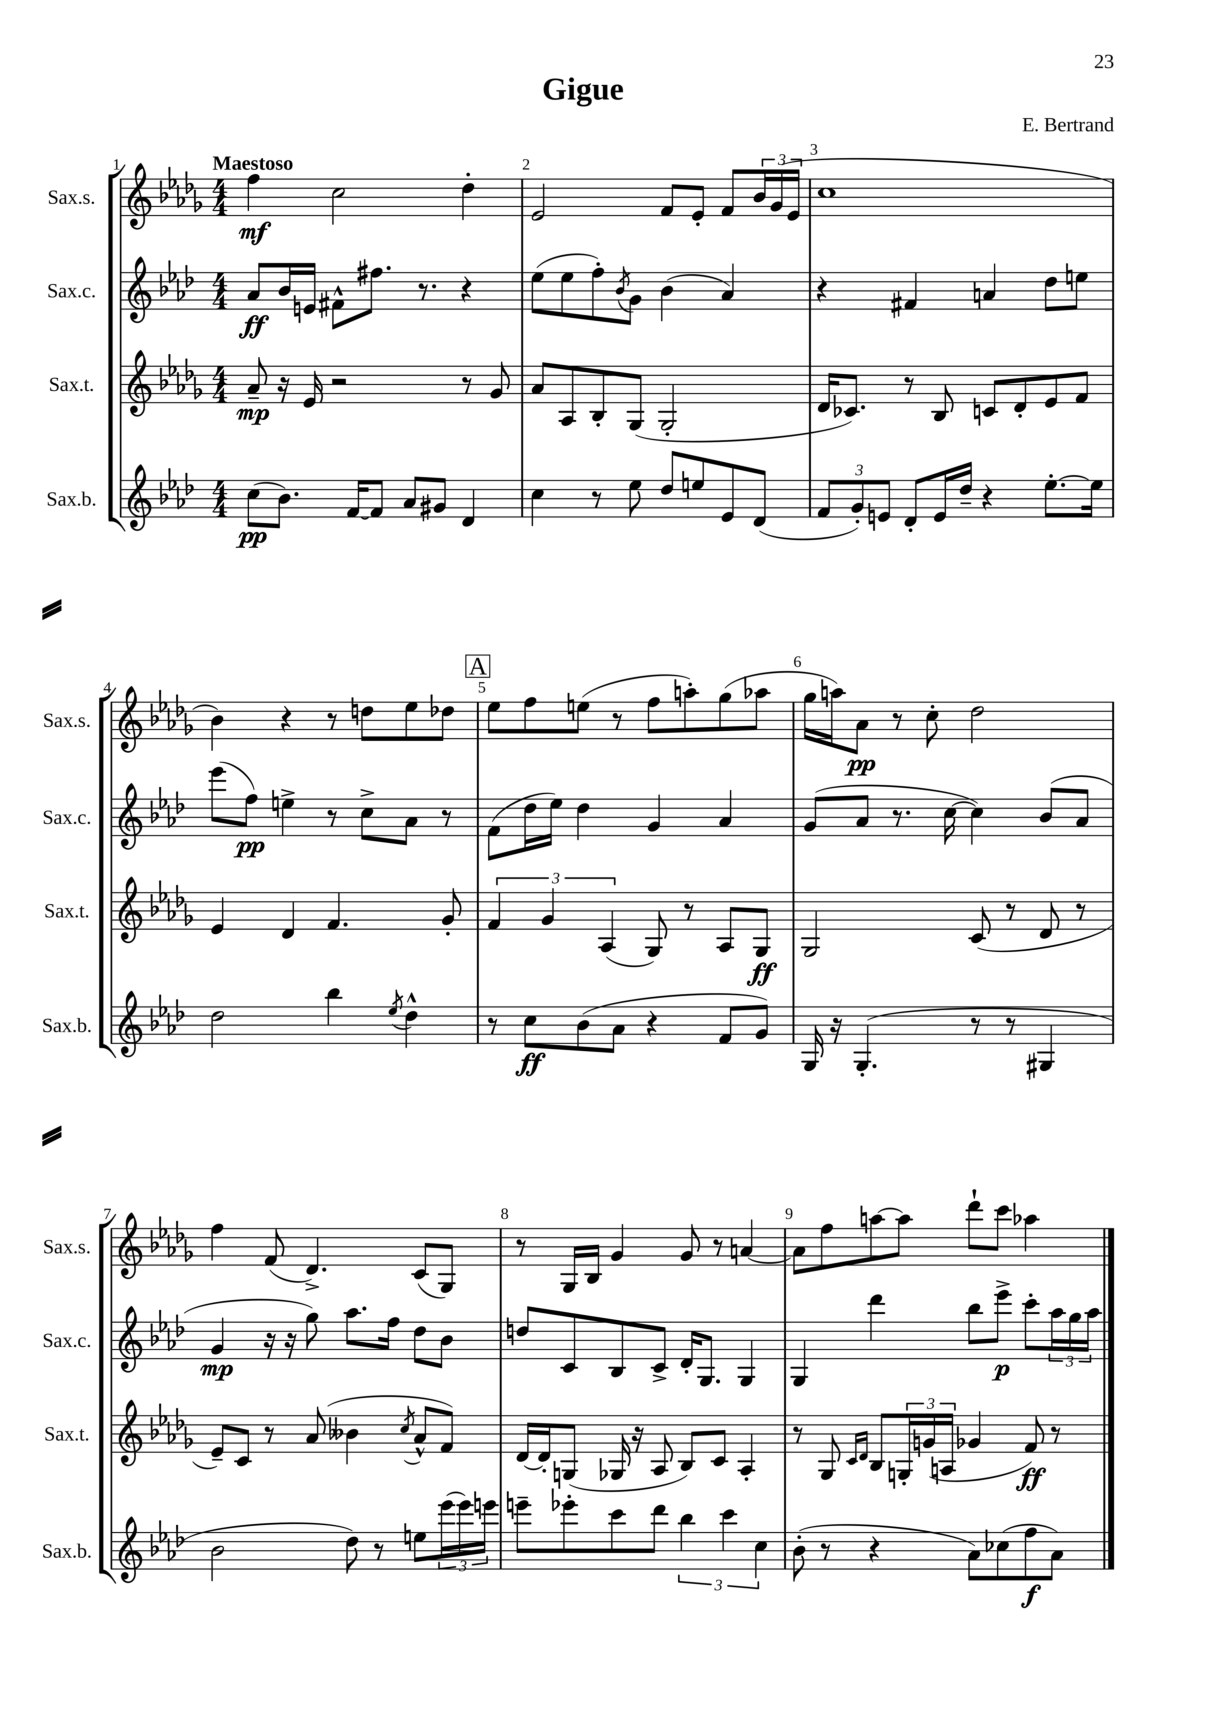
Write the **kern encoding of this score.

**kern	**kern	**kern	**kern
*staff4	*staff3	*staff2	*staff1
*clefG2	*clefG2	*clefG2	*clefG2
*k[b-e-a-d-]	*k[b-e-a-d-g-]	*k[b-e-a-d-]	*k[b-e-a-d-g-]
*M4/4	*M4/4	*M4/4	*M4/4
(8cc\L	8a-~/	8a-/L	4ff\
8.b-\J)	16r	16b-/L	.
.	16e-/	16e/JJ	.
.	2r	8f#^^\L	2cc\
[16f/LK	.	.	.
8f/]J	.	8.ff#\J	.
8a-/L	.	.	.
.	.	8.r	.
8g#/J	.	.	.
4d-/	8r	4r	4dd-'\
.	8g-/	.	.
=	=	=	=
4cc\	8a-/L	(8ee-\L	2e-/
.	8A-/	8ee-\	.
8r	8B-'/	8ff'\)	.
.	.	8qb-/	.
8ee-\	(8G-/J	8g\J	.
8dd-/L	2G-'/	(4b-\	8f/L
8ee/	.	.	8e-'/J
8e-/	.	4a-/)	8f/L
(8d-/J	.	.	24b-/L
.	.	.	(24g-/
.	.	.	24e-/JJ
=	=	=	=
12f/L	16d-/LK	4r	1cc
.	8.c-/J)	.	.
12g'/)	.	.	.
12e/J	.	.	.
8d-'/L	8r	4f#/	.
16e/L	8B-/	.	.
16dd-~/JJ	.	.	.
4r	8c/L	4a/	.
.	8d-'/	.	.
[8.ee-'\L	8e-/	8dd-\L	.
.	8f/J	8ee\J	.
16ee-\]Jk	.	.	.
=	=	=	=
2dd-\	4e-/	(8eee-\L	4b-\)
.	.	8ff\J)	.
.	4d-/	4ee^\	4r
4bb-\	4.f/	8r	8r
.	.	8cc^\L	8dd\L
8qee-/	.	.	.
4dd-^^\	.	8a-\J	8ee-\
.	8g-'/	8r	8dd-\J
=	=	=	=
8r	6f/	(8f\L	8ee-\L
8cc\L	.	16dd-\L	8ff\
.	6g-/	.	.
.	.	16ee-\JJ)	.
(8b-\	.	4dd-\	(8ee\J
.	(6A-/	.	.
8a-\J	.	.	8r
4r	8G-/)	4g/	8ff\L
.	8r	.	8aa'\)
8f/L	8A-/L	4a-/	(8gg-\
8g/J)	8G-/J	.	8aa-\J
=	=	=	=
16G/	2G-/	(8g/L	16gg-\LL
16r	.	.	16aa\J)
(4.G'/	.	8a-/J	8a-\J
.	.	8.r	8r
.	.	.	8cc'\
.	.	[16cc\	.
8r	(8c/	4cc\])	2dd-\
8r	8r	.	.
4G#/	8d-/	(8b-/L	.
.	8r	8a-/J	.
=	=	=	=
2b-\	8e-~/L)	4g/	4ff\
.	8c/J	.	.
.	8r	16r	(8f/
.	.	16r	.
.	(8a-/	8gg\)	4.d-^/)
8dd-\)	4b--\	8.aa-\L	.
8r	.	.	.
.	.	16ff\Jk	.
.	8qcc/	.	.
8ee\L	8a-^^/L	8dd-\L	(8c/L
(24eee-\L	8f/J)	8b-\J	8G-/J)
24eee-\)	.	.	.
24eee\JJ	.	.	.
=	=	=	=
8eee~\L	[16d-/LL	8dd/L	8r
.	16d-'/]J	.	.
8eee-'\	(8G/J	8c/	16G-/LL
.	.	.	16B-/JJ
8ccc\	16G-/	8B-/	4g-/
.	16r	.	.
8ddd-\J	8A-/	8c^/J	.
6bb-\	8B-/L)	16d-'/LK	8g-/
.	.	8.G/J	.
.	8c/J	.	8r
6ccc\	.	.	.
.	4A-'/	4G/	[4a/
6cc\	.	.	.
=	=	=	=
(8b-'\	8r	4G/	8a\]L
8r	8G-/	.	8ff\
.	16qqc/LL	.	.
.	16qqd-/JJ	.	.
4r	8B-/L	4ddd-\	[8aa\
.	24G'/L	.	8aa\]J
.	(24g/	.	.
.	24A/JJ	.	.
8a-\L)	4g-/	8bb-\L	8ddd-`\L
(8cc-\	.	8eee-^\J	8ccc\J
8ff\	8f/)	8ccc'\L	4aa-\
8a-\J)	8r	24aa-\L	.
.	.	24gg\	.
.	.	24aa-\JJ	.
==	==	==	==
*-	*-	*-	*-
